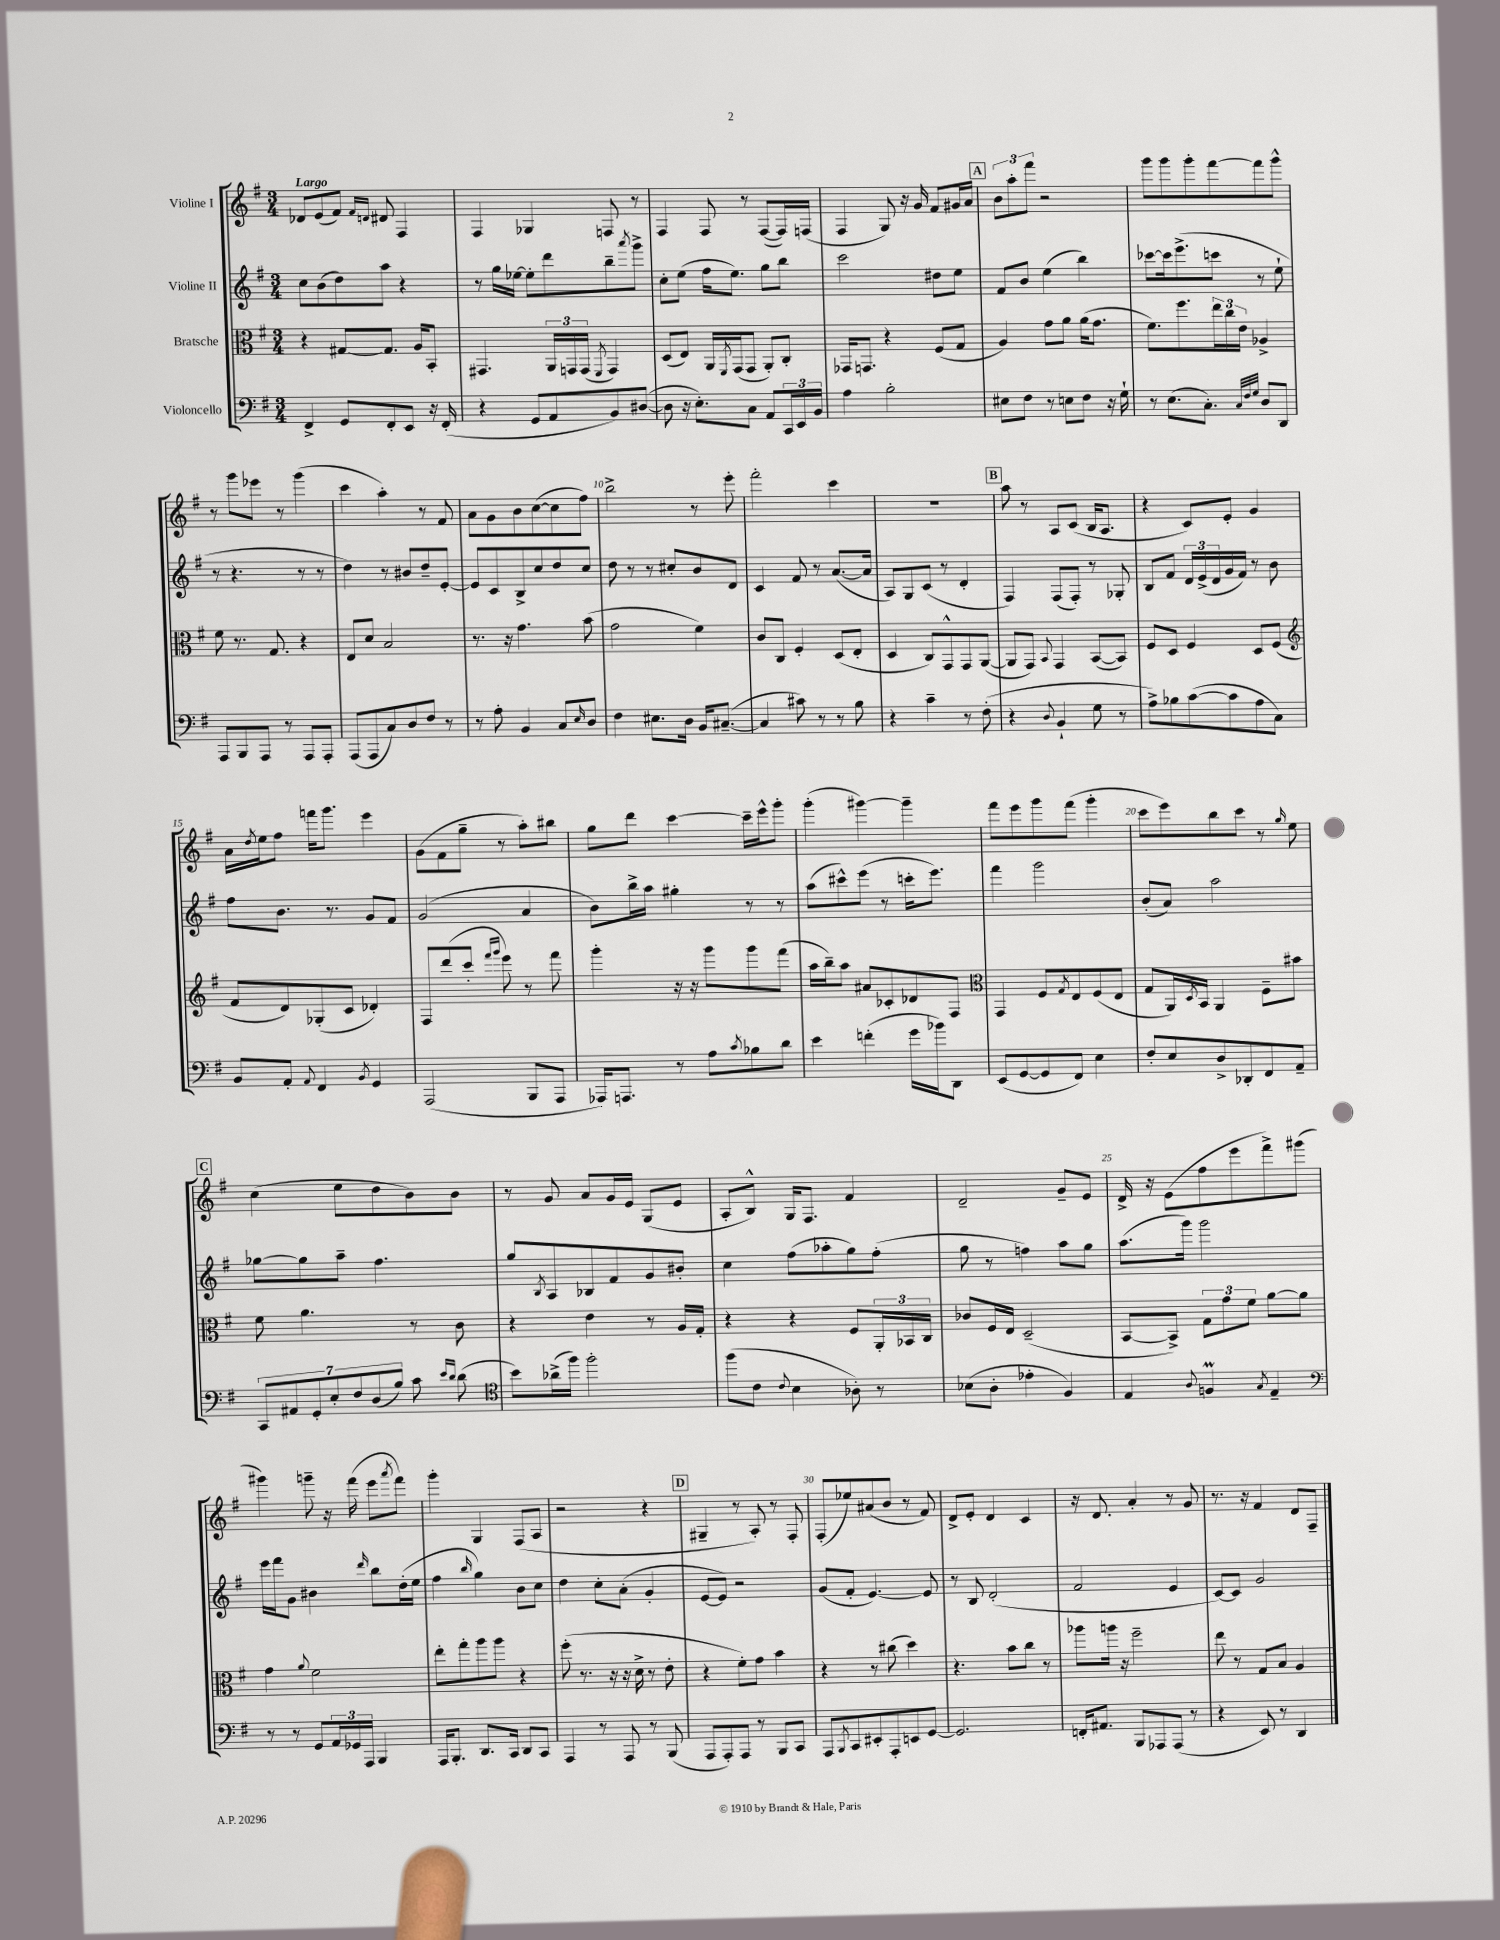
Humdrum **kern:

**kern	**kern	**kern	**kern
*staff4	*staff3	*staff2	*staff1
*clefF4	*clefC3	*clefG2	*clefG2
*k[f#]	*k[f#]	*k[f#]	*k[f#]
*M3/4	*M3/4	*M3/4	*M3/4
4FF#^/	4r	8cc\L	8d-/L
.	.	(8b\	(8e/
8GG/L	[8G#/L	8dd\)	8f#/J)
.	.	.	16qqf#/LL
.	.	.	16qqd/JJ
8FF#'/	8.G#/]J	8aa\J	8d#/
8EE/J	.	4r	4F#/
.	16A/LK	.	.
16r	8BB'/J	.	.
(16FF#'/	.	.	.
=	=	=	=
4r	4.GG#/	8r	4F#/
.	.	16gg\LL	.
.	.	[16ee-\JJ	.
8GG/L	.	8ee-'\]L	4G-/
8AA/	24AA/LL	8ddd\	.
.	24GG/	.	.
.	(24GG/JJ	.	.
.	8qFF#/	.	.
8BB/)	4GG/)	8bb~\	8F/
.	.	8qaaa/	.
([8D#/J	.	8ggg^\J	8r
=	=	=	=
8D#\]	(8D/L	8cc'\L	4F#/
16r	8E/J)	(8ee\J	.
8.E'\L)	.	.	.
.	16AA/LL	16ff#\LK	8F#/
.	8qFF#/	.	.
.	(16GG/J	8.ee\J)	.
8C\J	8GG/J	.	8r
8AA/L	8AA'/L)	8gg\L	([8F#/L
24CC/L	8C'/J	8bb\J	16F#/]L)
24EE/	.	.	.
.	.	.	(16F/JJ
24BB/JJ	.	.	.
=	=	=	=
4A\	16GG-/LK	2ccc\	4F#/
.	8.GG/J	.	.
2B'\	4r	.	8G/)
.	.	.	16r
.	.	.	16g/
.	(8F#/L	8dd#\L	8f#/L
.	8G/J	8ee\J	16g#/L
.	.	.	16a/JJ
=	=	=	=
8E#\L	4A/)	8f#/L	12b\L
.	.	.	12aa'\
8F#\J	.	8b/J	.
.	.	.	12fff#\J
8r	8g\L	(4ee\	2r
8E\L	8a\J	.	.
8F#\J	(16a\LK	4bb\)	.
.	8.g\J	.	.
16r	.	.	.
16G`\	.	.	.
=	=	=	=
8r	8.f#\L)	[8ccc-\L	8ggg\L
(8.E\L	.	16ccc-\]k	8ggg\
.	8.ff#\	(8.eee^\	.
.	.	.	8ggg'\
8.C'\J)	.	.	.
.	24ee\L	8ccc\J	[8fff#\
.	24cc\	.	.
.	24e\JJ	.	.
32qqC/LLL	.	.	.
32qqF#/	.	.	.
32qqG/JJJ	.	.	.
8D/L	4A-^/	8r	8fff#\]
8DD/J	.	8ee`\	8ggg^^\J
=	=	=	=
8AAA/L	8f#\	8r	8r
8BBB/	8.r	4.r	8ggg\L
8AAA/J	.	.	8eee-\J
.	8.G/	.	.
8r	.	.	8r
8AAA/L	4r	8r	(4ggg\
8AAA'/J	.	8r	.
=	=	=	=
(8AAA/L	8E/L	4dd\)	4ccc\
8AAA/	8d/J	.	.
8C/)	2B/	8r	4aa'\)
8D/	.	8b#/L	.
8F#/J	.	8dd~/	8r
8r	.	[8e'/J	8f#/
=	=	=	=
8r	8.r	8e/]L	8a\L
8A'\	.	8c/	8g\
.	16r	.	.
4BB/	4.g\	8B^/	8b\
.	.	8cc/	([8cc\
8C/L	.	8dd/	8cc\]
16qqE/	.	.	.
8D/J	(8b\	8cc/J	8ff#\J)
=	=	=	=
4F#\	2g\	8dd\	2bb^\
.	.	8r	.
8.E#\L	.	8r	.
.	.	8cc#'/L	.
16D\Jk	.	.	.
16BB/LK	4f#\)	8b/	8r
([8.C#~/J	.	.	.
.	.	8d/J	8eee'\
=	=	=	=
4C#/]	8c/L	4c/	2fff#'\
.	8C/J	.	.
8c#\)	4F#'/	8f#/	.
8r	.	8r	.
8r	(8D/L	([8.a/L	4ccc\
8B\	8E'/J	.	.
.	.	16a/]Jk	.
=	=	=	=
4r	4D/	8A/L)	2.r
.	.	8G/	.
4c~\	8C/L)	(8c/J	.
.	8GG^^/	8r	.
8r	8GG/	4d'/	.
(8F#'\	([8AA/J	.	.
=	=	=	=
4r	8AA/]L	4F#/)	8aa\
.	8GG/J)	.	8r
8qqD/	8qqBB/	.	.
4BB`/	4GG/	(8F#/L	8A/L
.	.	8F#'/J)	(8c/J
8G\	([8BB/L	8r	16B/LK
.	.	.	8.A/J
8r	8BB/]J)	8G-'/	.
=	=	=	=
8A^\L)	8F#/L	8B/L	4r
8B-\	8D/J	8f#/J	.
([8c\	4F#/	24d/LL	8c/L)
.	.	(24e^/	.
.	.	24d/	.
8c\]	.	16g/	8e'/J
.	.	16f#/JJ)	.
8A\	8D/L	8r	4g/
8C\J)	(8F#/J	8b\	.
=	=	=	=
*	*clefG2	*	*
8BB/L	8f#/L	8ff#\L	16a\LL
.	.	.	8qdd/
.	.	.	16ee\J
8AA'/J	8d/)	8.b\J	8ff#\J
8qqAA/	.	.	.
4FF#/	(8G-'/	.	16fff\LK
.	.	8.r	8.ggg\J
.	8c/J	.	.
8qBB/	.	.	.
4GG/	4d-'/)	8g/L	4eee\
.	.	8f#/J	.
=	=	=	=
(2AAA/	8F#/L	(2g/	(8g\L
.	(8ddd/	.	8f#\
.	8ccc'/J	.	8gg~\J
.	16qqfff#/LL	.	.
.	16qqggg/JJ	.	.
.	8eee\)	.	8r
8BBB/L	8r	4a/	8aa'\L)
8AAA/J	8fff#\	.	8bb#\J
=	=	=	=
16AAA-/LK)	4ggg'\	8b\L)	8gg\L
8.AAA/J	.	.	.
.	.	16bb^\L	8ddd\J
.	.	16aa\JJ	.
8r	16r	4gg#'\	[4ccc\
.	16r	.	.
8A\L	8ggg\L	.	.
8qc/	.	.	.
8B-\	8ggg\	8r	16ccc~\]LL
.	.	.	16eee^^\J
8d\J	(8fff#\J	8r	8ggg'\J
=	=	=	=
4e\	16aa\LL	(8aa\L	(4ggg'\
.	16bb~\J)	.	.
.	8aa\J	8ccc#^^\)	.
(4f'\	8a#/L	(8eee\J	[4ggg#\)
.	8c-'/	8r	.
16g\LL	8d-/	16ccc'\LK	4ggg#~\]
16b-\J)	.	8.eee\J)	.
8DD\J	8F#/J	.	.
=	=	=	=
*	*clefC3	*	*
(8EE/L	4GG/	4fff#\	8fff#\L
[8GG/	.	.	8eee\
8GG/]	8F#/L	2ggg\	8ggg\
.	8qG/	.	.
8FF#/J)	8E/	.	(8fff#\J
4E\	(8F#/	.	4ggg'\
.	8E/J	.	.
=	=	=	=
8F#'/L	8G/L	(8b'/L	8ccc\L
8E/	16AA/L)	8a/J)	8eee\)
.	8qD/	.	.
.	16BB/JJ	.	.
8D^/	4AA/	2aa\	8bb\
8DD-'/	.	.	8ccc\J
8FF#/	8F#~\L	.	8r
.	.	.	16qqgg/
8AA~/J	8b#\J	.	8ee\
=	=	=	=
14CC/L	8f#\	[8gg-\L	(4cc\
14AA#/	.	.	.
.	4.a\	8gg-\]	.
14GG'/	.	.	.
14E'/	.	.	.
.	.	8aa~\J	8ee\L
14F#/	.	.	.
(14D/	.	.	.
.	.	4.ff#\	8dd\
14B/J)	.	.	.
8c\	8r	.	8b\)
16qqe/LL	.	.	.
16qqd/JJ	.	.	.
(8d\	8c\	.	8b\J
=	=	=	=
*clefC4	*	*	*
8b\L)	4r	8gg/L	8r
.	.	8qB/	.
(16a-^\L	.	8A/	8g/
16ff#\JJ)	.	.	.
2ff#'\	4e\	8B-/	8a/L
.	.	8f#/	16g/L
.	.	.	16e/JJ
.	8r	8g/	(8G/L
.	16A/LL	8b#'/J	8e/J
.	16G'/JJ	.	.
=	=	=	=
(8ff#\L	4r	4cc\	8A'/L
8c\J	.	.	8B^^/J)
8qqc/	.	.	.
4B\	4r	(8ff#\L	16G/LK
.	.	.	8.F#/J
.	.	8aa-'\	.
8A-'\)	8F#/L	8gg\)	4f#/
8r	24AA'/L	(8ff#'\J	.
.	24BB-/	.	.
.	24C/JJ	.	.
=	=	=	=
(8B-\L	8c-/L	8gg\	2d~/
8A'\J	16F#/L	8r	.
.	16E/JJ	.	.
4e-'\	(2D~/	4ff\)	.
4F#/)	.	8aa\L	8g~/L
.	.	8gg\J	8e/J
=	=	=	=
4E/	[8BB/L	(8.aa\L	16d^/
.	.	.	16r
.	8BB^/]J)	.	(8e\L
.	.	16ggg\Jk)	.
8qqA/	.	.	.
4F/	12G\L	2ggg\	8ff#\
.	12g\	.	.
.	.	.	8eee\
.	12f#\J	.	.
8qG/	.	.	.
4E~/	[8a\L	.	8fff#^\)
.	8a\]J	.	(8ggg#\J
=	=	=	=
*clefF4	*	*	*
8r	4g\	16eee\LL	4ggg#\)
.	.	16fff#\J	.
8r	.	8g\J	.
.	8qqa/	.	.
8GG/L	2f#\	4b#\	8ggg~\
24AA/L	.	.	16r
24GG-/	.	.	.
.	.	.	(16fff#\
24AAA/JJ	.	.	.
.	.	16qqddd/	.
4BBB/	.	8bb\L	8eee\L
.	.	.	8qaaa/
.	.	(16dd'\L	8fff#\J)
.	.	16ee\JJ	.
=	=	=	=
16AAA/LK	8ee'\L	4ff#\	4ggg'\
8.BBB'/J	.	.	.
.	8gg'\	.	.
.	.	16qqbb/	.
8.DD/L	8aa\	4gg\)	4G/
.	8aa\J	.	.
16CC/Jk	.	.	.
8DD/L	4r	8b\L	(8F#/L
8CC/J	.	8cc\J	8A/J
=	=	=	=
4AAA/	(8ff#'\	4dd\	2r
.	8.r	.	.
8r	.	8cc'\L	.
.	16r	.	.
8AAA/	16r	(8a'\J	.
.	16d^\	.	.
8r	8r	4g'/	4r
(8BBB/	8e'\	.	.
=	=	=	=
8AAA/L	4r	[8e/L	4G#~/
8AAA'/)	.	8e/]J)	.
8AAA/J	8f#'\L)	2r	8r
8r	8g\J	.	8A'/)
8BBB/L	4b\	.	8r
8CC/J	.	.	8F#'/
=	=	=	=
8AAA/L	4r	(8g/L	(8F#'/L
8qBBB/	.	.	.
8CC/	.	8f#'/J	8ee-/)
8EE#'/	8r	[4.e/)	(8a#/
8AAA'/	(8cc#\	.	8b/J
8EE/	4dd\)	.	8r
[8GG/J	.	8e/]	8f#/)
=	=	=	=
2.GG/]	4.r	8r	8d^/L
.	.	8B/	8e'/J
.	.	(2d'/	4d/
.	8b\L	.	.
.	8cc\J	.	4c/
.	8r	.	.
=	=	=	=
16FF'/LK	8aa-\L	2f#/	16r
8.AA#/J	.	.	8.d/
.	16aa\Jk	.	.
.	16r	.	.
8BBB/L	2ff#~\	.	4a'/
8AAA-/	.	.	.
(8AAA-/J	.	4e/	8r
8r	.	.	8g/
=	=	=	=
4r	8ee\	[8c/L)	8.r
.	8r	8c/]J	.
.	.	.	16r
8EE/)	8G/L	2g/	4f#/
8r	8B/J	.	.
4DD/	4A/	.	8d/L
.	.	.	8F#~/J
==	==	==	==
*-	*-	*-	*-
